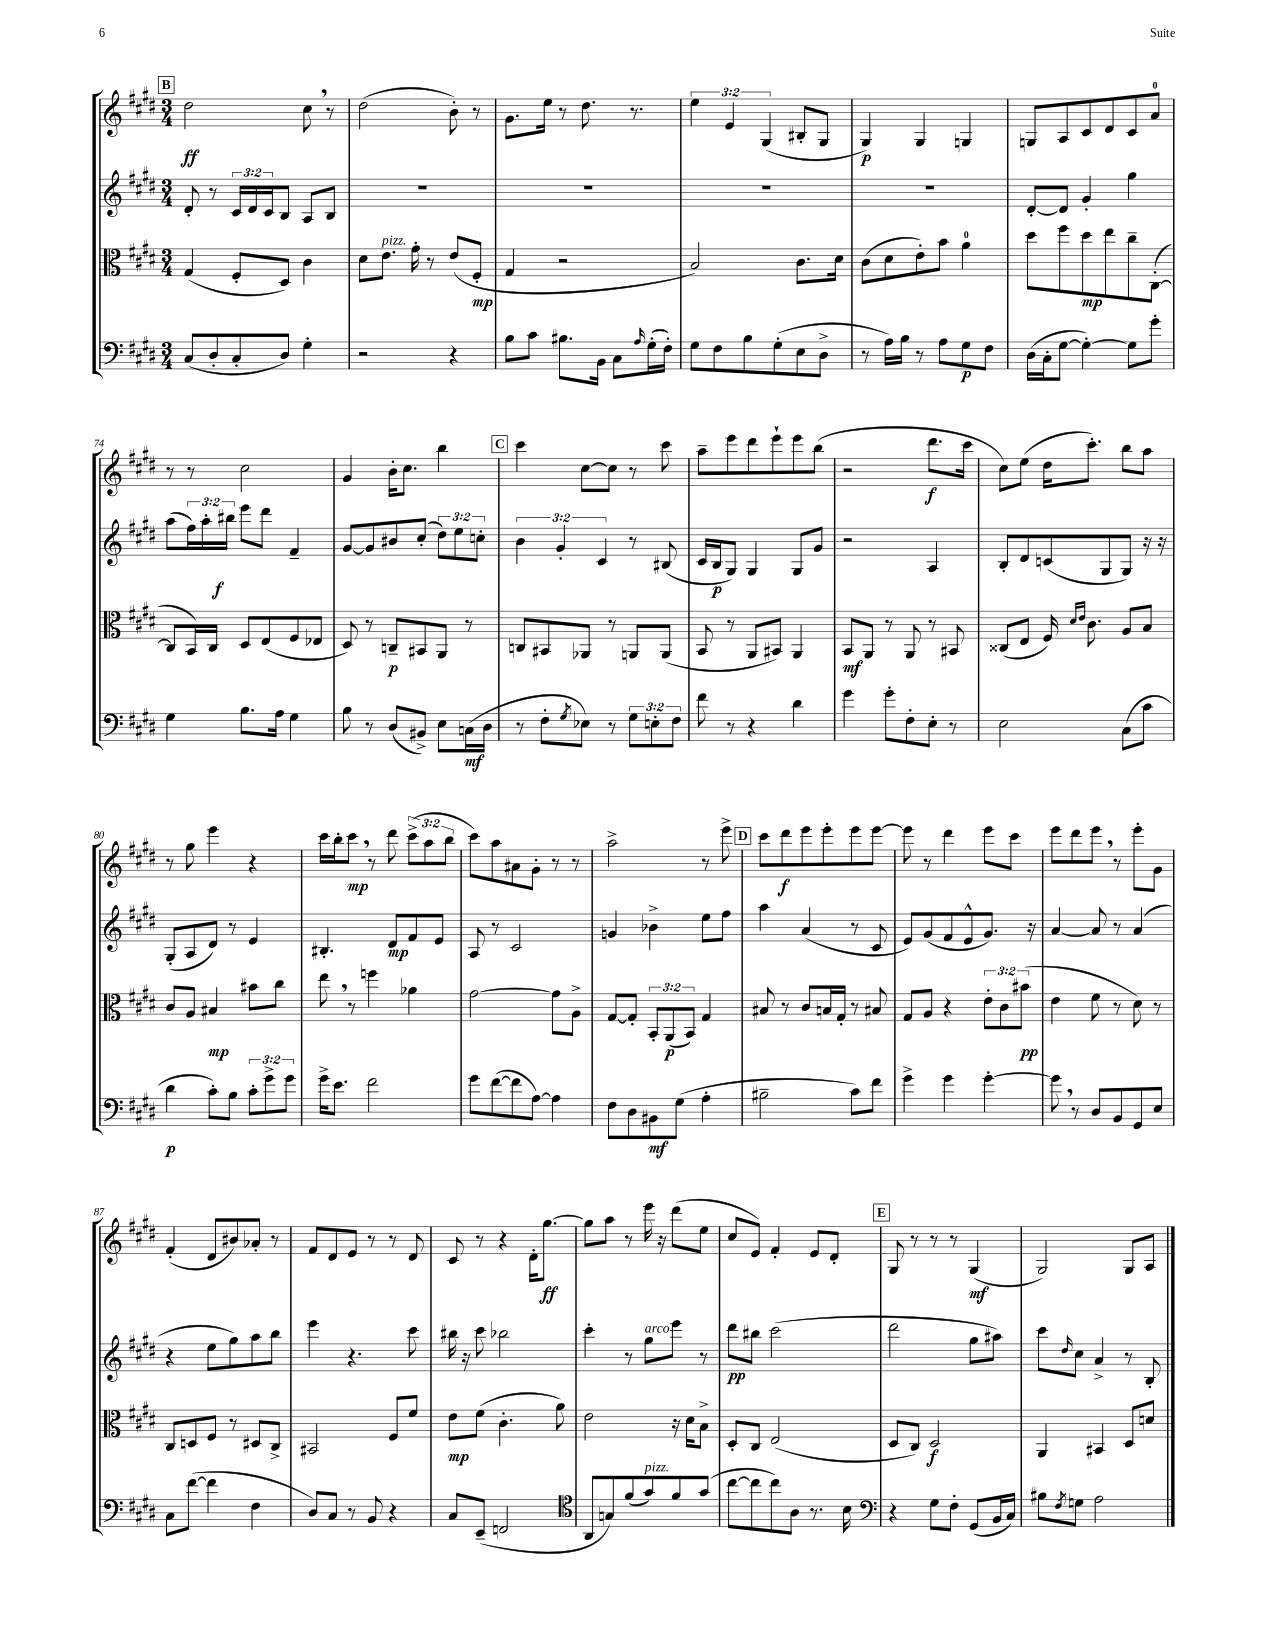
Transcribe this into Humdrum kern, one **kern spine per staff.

**kern	**kern	**kern	**kern
*staff4	*staff3	*staff2	*staff1
*clefF4	*clefC3	*clefG2	*clefG2
*k[f#c#g#d#]	*k[f#c#g#d#]	*k[f#c#g#d#]	*k[f#c#g#d#]
*M3/4	*M3/4	*M3/4	*M3/4
(8C#	(4G#	8d#'	2dd#
8D#'	.	8r	.
8C#'	8F#'	24c#	.
.	.	24d#	.
.	.	24c#	.
8D#)	8D#)	8B	.
4G#'	4c#	8A	8cc#
.	.	8B	8r
=	=	=	=
2r	8d#	2.r	(2dd#
.	8.e	.	.
.	16g#'	.	.
.	8r	.	.
4r	(8e	.	8b')
.	8F#'	.	8r
=	=	=	=
8B	4G#	2.r	8.g#
8c#	.	.	.
.	.	.	16ee
8.B#	2r	.	8r
.	.	.	8.dd#
16BB	.	.	.
8C#	.	.	.
.	.	.	8.r
16qqA	.	.	.
(16G#'	.	.	.
16F#')	.	.	.
=	=	=	=
8G#	2B)	2.r	6ee
8F#	.	.	.
.	.	.	6e
8B	.	.	.
.	.	.	(6G#
(8G#'	.	.	.
8E	8.c#	.	8B#'
8D#^	.	.	8G#
.	16d#	.	.
=	=	=	=
8r	(8c#	2.r	4G#)
16A)	8d#	.	.
16B	.	.	.
8r	8e')	.	4G#
8A	8b	.	.
8G#	4a	.	4G
8F#	.	.	.
=	=	=	=
(16D#	8dd#	[8d#'	8G
16C#'	.	.	.
[8G#	8ff#	8d#]	8A
4G#'_)	8dd#	4g#'	8c#
.	8ee	.	8d#
8G#]	8cc#~	4gg#	8c#
8g#'	([8C#'	.	8a
=	=	=	=
4G#	8C#]	(8aa	8r
.	16BB)	24ff#)	8r
.	.	24aa'	.
.	16C#	.	.
.	.	24bb#	.
8.B	8D#	8eee	2cc#
.	(8E	8ddd#	.
16A	.	.	.
4G#	8F#	4f#~	.
.	8E-	.	.
=	=	=	=
8B	8D#)	[8g#	4g#
8r	8r	8g#]	.
(8D#	8C~	8b#	16b'
.	.	.	8.cc#
8BB#^)	8BB#	(8cc#'	.
8E	8AA	12dd#)	4bb
.	.	12ee	.
(16C	8r	.	.
.	.	12cc'	.
16D#	.	.	.
=	=	=	=
8r	8C	6b	4ccc#
8F#'	8BB#	.	.
.	.	6g#'	.
8qG#	.	.	.
8E-)	8AA-	.	[8cc#
.	.	6c#	.
8r	8r	.	8cc#]
12G#	8AA	8r	8r
12E'	.	.	.
.	(8AA	(8B#	8ccc#
12F#	.	.	.
=	=	=	=
8f#	8BB	16c#	8aa~
.	.	16B	.
8r	8r	8G#)	8eee
4r	8AA	4G#	8ddd#
.	8BB#)	.	8eee`
4d#	4AA	8G#	8eee
.	.	8g#	(8bb
=	=	=	=
4g#	8BB	2r	2r
.	8AA	.	.
8g#'	8r	.	.
8F#'	8AA	.	.
8E'	8r	4A	8.ddd#
8r	8BB#	.	.
.	.	.	16ccc#
=	=	=	=
2E	(8C##	8B'	8cc#)
.	8E	8d#	(8ee
.	16F#)	(8c	16dd#
.	16qqd#	.	.
.	16qqe	.	.
.	8.c#	.	8.ccc#')
.	.	8G#	.
(8C#	8A	8G#)	8bb
8c#	8B	16r	8aa
.	.	16r	.
=	=	=	=
4d#	8c#	(8G#'	8r
.	8A	8A	8gg#
8c#')	4B#	8d#)	4eee
8B	.	8r	.
12c#'	8b#	4e	4r
12g#^	.	.	.
.	8cc#	.	.
12g#	.	.	.
=	=	=	=
16g#^	8ee	4.B#'	16ccc#
8.e	.	.	16bb'
.	8r	.	8ccc#
2f#	4ff	.	8r
.	.	8d#	8ddd#
.	4a-	8f#	(12ccc#^
.	.	.	12aa
.	.	8e	.
.	.	.	12bb
=	=	=	=
8g#	[2g#	8A	8ccc#)
([8f#	.	8r	8aa
8f#]	.	2c#	8a#
[8A)	.	.	8g#'
4A]	8g#]	.	8r
.	8A^	.	8r
=	=	=	=
8F#	[8G#	4g	2aa^
8D#	8G#']	.	.
8BB#	12BB'	4b-^	.
.	(12AA	.	.
(8G#	.	.	.
.	12BB)	.	.
4A'	4G#	8ee	8r
.	.	8ff#	8eee^
=	=	=	=
2B#~	8B#	4aa	8ccc#
.	8r	.	8ddd#
.	8c#	(4a	8eee
.	16B	.	8eee'
.	16G#'	.	.
8c#)	8r	8r	8eee
8f#	8B#	8c#	[8eee
=	=	=	=
4g#^	8G#	8e)	8eee]
.	8A	(8g#	8r
4g#	4r	8f#	4ddd#
.	.	8e^^	.
[4g#'	12e'	8.g#)	8eee
.	12c#	.	.
.	.	.	8ccc#
.	(12b#	.	.
.	.	16r	.
=	=	=	=
8g#]	4e	[4a	8eee
8r	.	.	8ddd#
8D#	8f#	8a]	8eee
8BB	8r	8r	8r
8GG#	8d#)	(4a	8eee'
8E	8r	.	8g#
=	=	=	=
8C#	8C#	4r	(4f#'
([8f#	8D	.	.
4f#]	8F#	8ee	8d#
.	8r	8gg#)	8b#)
4F#	8D#	8aa	8a-'
.	8C#^	8bb	8r
=	=	=	=
8D#)	2BB#	4eee	8f#
8C#	.	.	8d#
8r	.	4.r	8e
8BB	.	.	8r
4r	8F#	.	8r
.	8f#	8ccc#	8d#
=	=	=	=
8C#	8e	16bb#	8c#
.	.	16r	.
(8EE~	(8f#	8ccc#	8r
2FF	4.c#'	2bb-	4r
.	.	.	16d#'
.	.	.	[8.gg#
.	8a)	.	.
=	=	=	=
*clefC4	*	*	*
8AA	2e	4ccc#'	8gg#]
8G)	.	.	8aa
(8f#	.	8r	8r
8g#)	.	8gg#	16eee
.	.	.	16r
8f#	16r	8eee	(8ddd#
.	16d#	.	.
(8g#	8B^	8r	8ee
=	=	=	=
[8cc#	8D#'	8ddd#	8cc#
8cc#]	8C#	8bb#	8e)
8cc#)	(2E	(2ccc#	4f#'
8A	.	.	.
8.r	.	.	8e
.	.	.	8d#'
16B	.	.	.
=	=	=	=
*clefF4	*	*	*
4r	8D#	2ddd#	8G#
.	8C#)	.	8r
8G#	2D#	.	8r
8F#'	.	.	8r
(8GG#	.	8gg#	(4G#
16BB	.	8aa#)	.
16C#)	.	.	.
=	=	=	=
8B#	4AA	8ccc#	2G#)
8qF#	.	16qqdd#	.
8G	.	8cc#	.
2A	4BB#	4a^	.
.	8D#	8r	8G#
.	8d	8B'	8A
==	==	==	==
*-	*-	*-	*-
